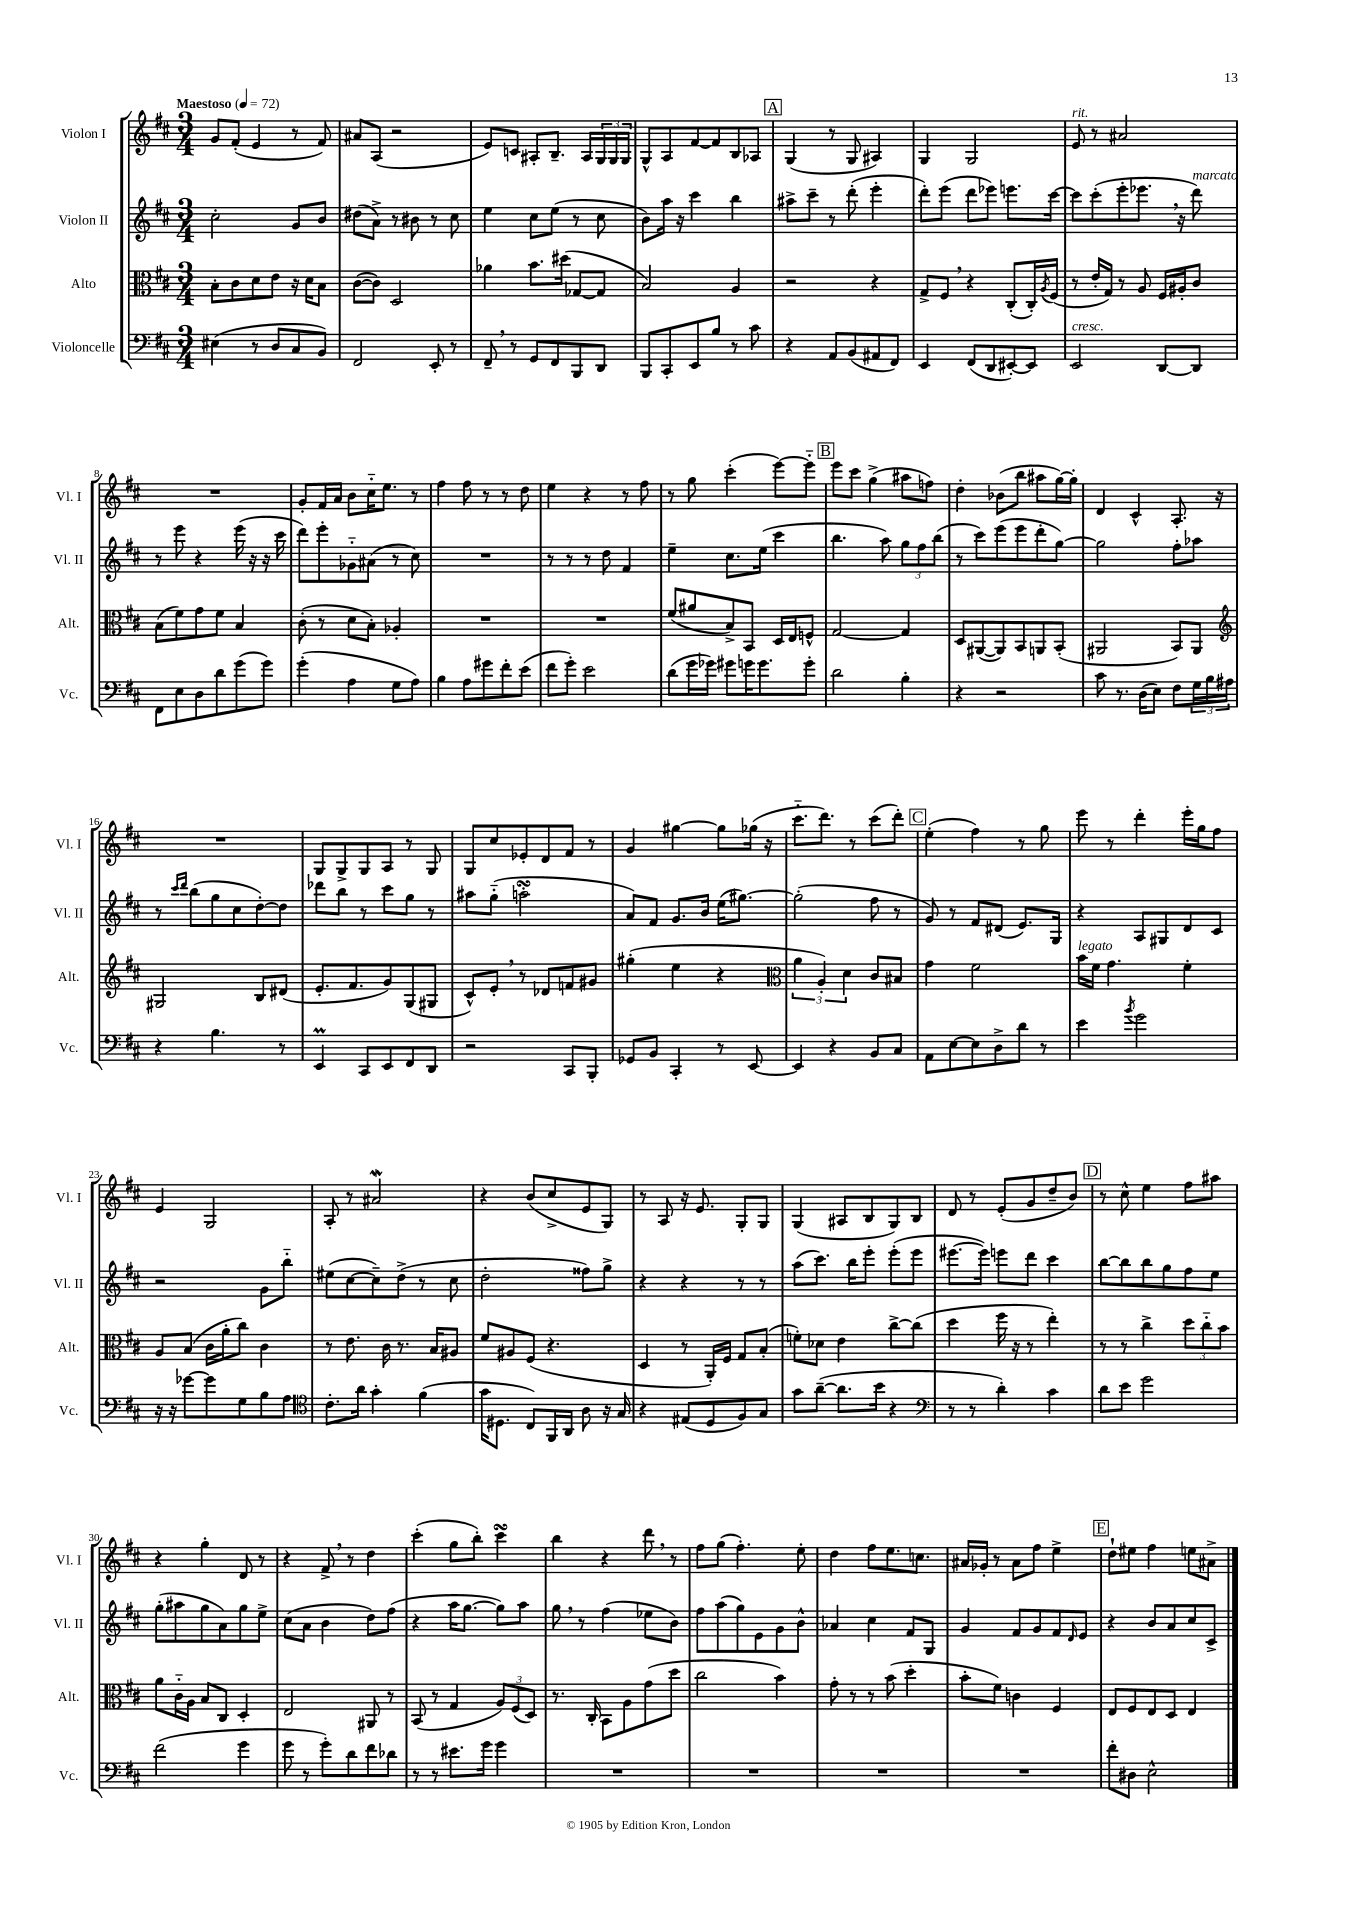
<<
\new StaffGroup <<
\new Staff = "s0" \with { instrumentName = "Violon I" shortInstrumentName = "Vl. I" } {
    \clef treble \key d \major \numericTimeSignature \time 3/4 \tempo "Maestoso" 4 = 72
    g'8 fis'8-.( e'4 r8 fis'8) |
    ais'8 a8( r2 |
    e'8) c'8 ais8-. b8.-- ais16 \tuplet 3/2 { g16 g16 g16 } |
    g8-^ a8 fis'8~ fis'8 b8 aes8 |
    \mark \markup { \box "A" } g4( r8 g8 ais4) |
    g4 g2 |
    e'8^\markup { \italic "rit." } r8 ais'2 |
    R2. |
    g'8-. fis'16 a'16 b'8 cis''16-_ e''8. r8 |
    fis''4 fis''8 r8 r8 d''8 |
    e''4 r4 r8 fis''8 |
    r8 g''8 cis'''4-.( e'''8~) e'''8-_ |
    \mark \markup { \box "B" } e'''8 cis'''8 g''4->( ais''8 f''8) |
    d''4-. bes'8( b''8 ais''8 g''16~) g''16-. |
    d'4 cis'4-^ a8.-. r16 |
    R2. |
    g8 g8-> g8 a8 r8 g8 |
    g8 cis''8 ees'8-. d'8 fis'8 r8 |
    g'4 gis''4~ gis''8 ges''16( r16 |
    cis'''8.-_ d'''8.) r8 cis'''8( d'''8-.) |
    \mark \markup { \box "C" } e''4-.( fis''4) r8 g''8 |
    e'''8 r8 d'''4-. e'''16-. g''16 fis''8 |
    e'4 g2 |
    a8-. r8 ais'2\mordent |
    r4 b'8( cis''8-> e'8 g8) |
    r8 a8 r16 e'8. g8-. g8 |
    g4( ais8 b8 g8) b8 |
    d'8 r8 e'8-.( g'8 d''8-- b'8) |
    \mark \markup { \box "D" } r8 cis''8-^ e''4 fis''8 ais''8 |
    r4 g''4-. d'8 r8 |
    r4 fis'8-> \breathe r8 d''4 |
    cis'''4-.( g''8 b''8-.) cis'''4\turn |
    b''4 r4 d'''8 \breathe r8 |
    fis''8 g''8( fis''4.-.) e''8-. |
    d''4 fis''8 e''8. c''8. |
    ais'16 ges'16-. r8 ais'8 fis''8 e''4-> |
    \mark \markup { \box "E" } d''8-! eis''8 fis''4 e''8 ais'8-> \bar "|." |
}
\new Staff = "s1" \with { instrumentName = "Violon II" shortInstrumentName = "Vl. II" } {
    \clef treble \key d \major \numericTimeSignature \time 3/4
    cis''2-. g'8 b'8 |
    dis''8( a'8->) r8 bis'8 r8 cis''8 |
    e''4 cis''8 e''8( r8 cis''8 |
    b'8) a''16 r16 cis'''4 b''4 |
    \mark \markup { \box "A" } ais''8-> cis'''8-- r8 d'''8-.( e'''4-. |
    d'''8-.) e'''8( d'''8 ees'''8) e'''8. cis'''16~ |
    cis'''8 cis'''8-.( e'''8-. ees'''8. \breathe r16 d'''8^\markup { \italic "marcato" }) |
    r8 e'''8 r4 e'''16( r16 r16 cis'''16 |
    d'''8) e'''8-. ges'8-_ ais'8( r8 cis''8) |
    R2. |
    r8 r8 r8 d''8 fis'4 |
    e''4-- cis''8. e''16( cis'''4 |
    \mark \markup { \box "B" } b''4. a''8) \tuplet 3/2 { g''8 fis''8 b''8( } |
    r8 cis'''8) e'''8( e'''8 d'''8-. g''8~) |
    g''2 fis''8-. aes''8 |
    r8 \grace { cis'''16 d'''16 } b''8( g''8 cis''8 d''8~-.) d''8 |
    des'''8 b''8 r8 cis'''8 g''8 r8 |
    ais''8 g''8-_( a''2-.\turn |
    a'8) fis'8 g'8. b'16 e''16( gis''8.~) |
    gis''2-.( fis''8 r8 |
    \mark \markup { \box "C" } g'8) r8 fis'8 dis'8( e'8.) g16 |
    r4 a8 gis8 d'8 cis'8 |
    r2 g'8 b''8-_ |
    eis''8( cis''8~ cis''8--) d''8->( r8 cis''8 |
    d''2-. fisis''8) g''8-> |
    r4 r4 r8 r8 |
    a''8( cis'''8.) b''16 e'''8-. e'''8-.( e'''8 |
    eis'''8.~ eis'''16) e'''8 d'''8 cis'''4 |
    \mark \markup { \box "D" } b''8~ b''8 b''8 g''8 fis''8 e''8 |
    g''8-.( ais''8 g''8 a'8) g''8 e''8-> |
    cis''8( a'8 b'4 d''8) fis''8( |
    r4 a''16 g''8.~ g''8) a''8 |
    g''8 \breathe r8 fis''4( ees''8 b'8) |
    fis''8 a''8( g''8) e'8 g'8 b'8-^ |
    aes'4 cis''4 fis'8 g8 |
    g'4 fis'8 g'8 fis'8 \grace { d'16 } e'8 |
    \mark \markup { \box "E" } r4 b'8 a'8 cis''8 cis'8-> \bar "|." |
}
\new Staff = "s2" \with { instrumentName = "Alto" shortInstrumentName = "Alt." } {
    \clef alto \key d \major \numericTimeSignature \time 3/4
    b8-. cis'8 d'8 e'8 r16 d'16 b8 |
    cis'8~( cis'8) d2 |
    aes'4 b'8. dis''16( ges8~ ges8 |
    b2) a4 |
    \mark \markup { \box "A" } r2 r4 |
    g8-> fis8 \breathe r4 cis8-.( cis16-.) \acciaccatura { a8 } fis16( |
    r8 e'16-. g16) r8 a8 fis16 ais16-. cis'8 |
    b8( fis'8) g'8 fis'8 b4 |
    cis'8-.( r8 d'8 b8-.) aes4-. |
    R2. |
    R2. |
    fis'8( ais'8 b8->) b,8 d16 e16 f8-^ |
    \mark \markup { \box "B" } g2~ g4 |
    d8 ais,8~( ais,8) b,8 a,8 b,8-.( |
    ais,2 b,8) ais,8 |
    \clef treble gis2 b8 dis'8( |
    e'8.-. fis'8. g'8) g8( gis8 |
    cis'8-^) e'8-. \breathe r8 des'8 f'8 gis'8 |
    gis''4-.( e''4 r4 |
    \clef alto \tuplet 3/2 { a'4 a4-.) d'4 } cis'8 bis8 |
    \mark \markup { \box "C" } g'4 fis'2 |
    b'16^\markup { \italic "legato" } fis'16 g'4. fis'4-. |
    a8 b8( cis'16 a'16-. cis''8) cis'4 |
    r8 e'8. cis'16 r8. b16 ais8 |
    fis'8 ais8 fis8( r4. |
    d4 r8 a,16-.) fis16 g8 b8-.( |
    f'8-.) des'8 e'4 cis''8~-> cis''8( |
    d''4 fis''16 r16 r8 e''4-.) |
    \mark \markup { \box "D" } r8 r8 cis''4-> \tuplet 3/2 { d''8 cis''8-_ b'8 } |
    a'8 cis'16-_ a16 b8 cis8 d4-. |
    e2 ais,8 r8 |
    b,8( r8 g4 \tuplet 3/2 { a8) fis8( d8) } |
    r8. cis16-. b,8 a8 g'8( d''8 |
    cis''2 b'4) |
    g'8-. r8 r8 b'8( d''4-. |
    b'8-. fis'8) c'4 fis4 |
    \mark \markup { \box "E" } e8 fis8 e8 d8 e4 \bar "|." |
}
\new Staff = "s3" \with { instrumentName = "Violoncelle" shortInstrumentName = "Vc." } {
    \clef bass \key d \major \numericTimeSignature \time 3/4
    eis4( r8 d8 cis8 b,8) |
    fis,2 e,8-. r8 |
    fis,8-- \breathe r8 g,8 fis,8 b,,8 d,8 |
    b,,8 cis,8-. e,8 b8 r8 cis'8 |
    \mark \markup { \box "A" } r4 a,8 b,8( ais,8 fis,8) |
    e,4 fis,8( d,8 eis,8~-.) eis,8 |
    e,2^\markup { \italic "cresc." } d,8~ d,8 |
    fis,8 e8 d8 d'8 g'8( g'8) |
    g'4-.( a4 g8 a8) |
    b4 a8 gis'8 fis'8-. e'8( |
    fis'8 g'8-.) e'2 |
    d'8( g'16 ges'16) gis'8 g'16 g'8. g'8-. |
    \mark \markup { \box "B" } d'2 b4-. |
    r4 r2 |
    cis'8 r8. d16( e8) fis8 \tuplet 3/2 { g16 b16 ais16 } |
    r4 b4. r8 |
    e,4\prall cis,8 e,8 fis,8 d,8 |
    r2 cis,8 b,,8-. |
    ges,8 b,8 cis,4-. r8 e,8~ |
    e,4 r4 b,8 cis8 |
    \mark \markup { \box "C" } a,8 e8~ e8 d8-> d'8 r8 |
    e'4 \acciaccatura { b'8 } g'2 |
    r16 r16 ges'8~ ges'8 g8 b8 a8 |
    \clef tenor cis'8.-. a'16 g'4-. fis'4( |
    g'16 dis8. cis8) fis,16 a,16 a8 r16 g16 |
    r4 eis8( d8 fis8) g8 |
    g'8 a'8~--( a'8. b'16 r4 |
    \clef bass r8 r8 d'4-.) cis'4 |
    \mark \markup { \box "D" } d'8 e'8 g'2 |
    fis'2( g'4 |
    g'8 r8 g'8-.) d'8 fis'8 des'8 |
    r8 r8 eis'8. g'16 g'4 |
    R2. |
    R2. |
    R2. |
    R2. |
    \mark \markup { \box "E" } fis'8-. dis8 e2-^ \bar "|." |
}
>>
>>
